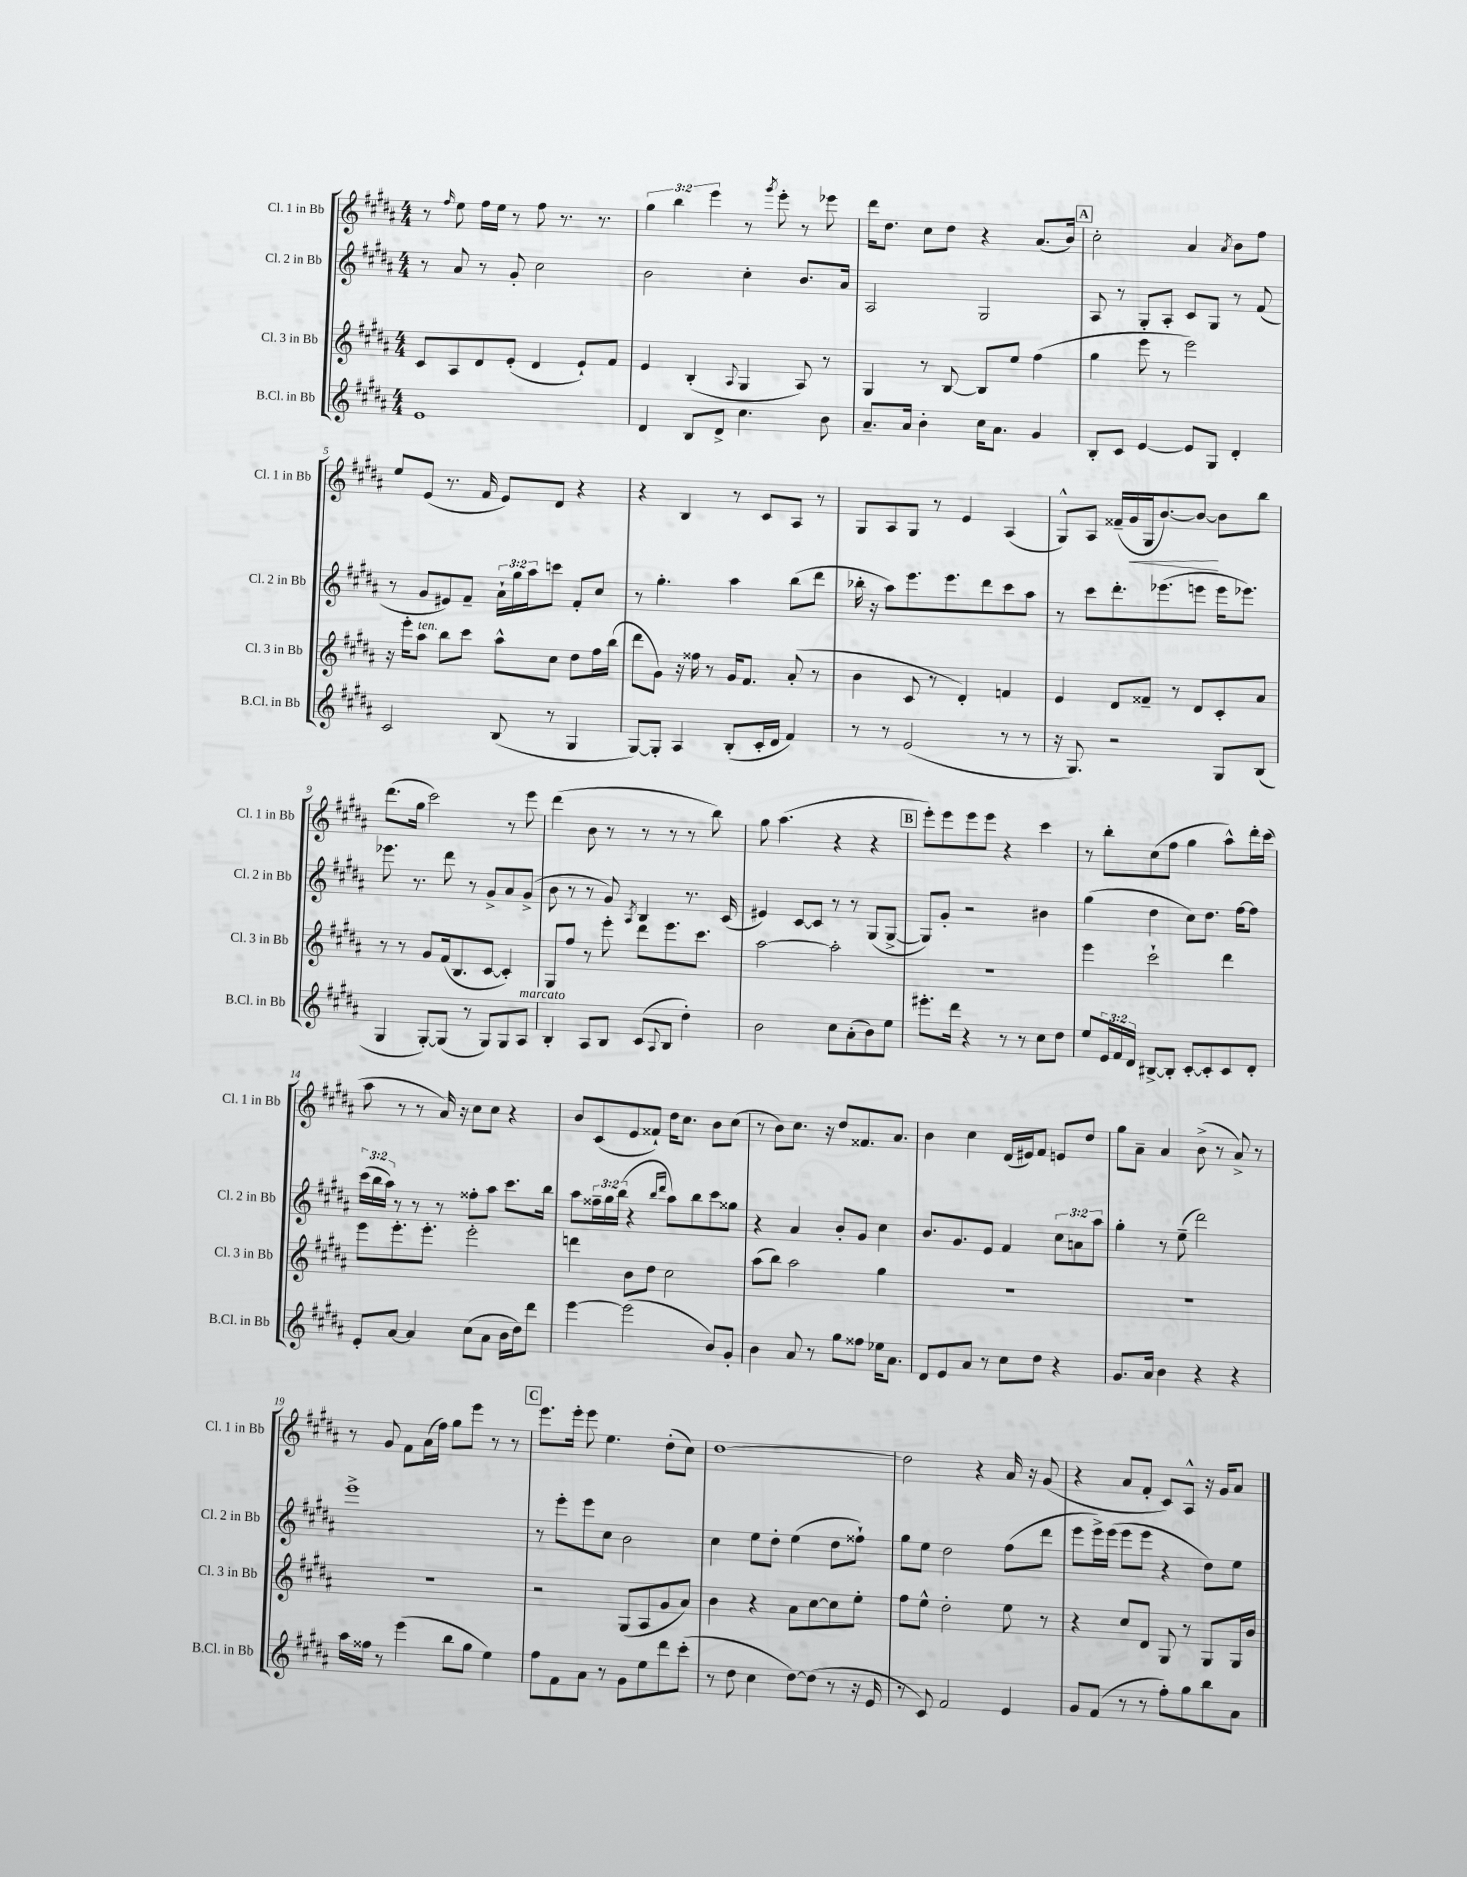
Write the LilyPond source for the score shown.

<<
\new StaffGroup <<
\new Staff = "s0" \with { instrumentName = "Cl. 1 in Bb" shortInstrumentName = "Cl. 1 in Bb" } {
    \clef treble \key b \major \numericTimeSignature \time 4/4 \override Staff.TupletNumber.text = #tuplet-number::calc-fraction-text
    r8 \grace { fis''16 } e''8 fis''16 e''16 r8 fis''8 r8. r8. |
    \tuplet 3/2 { gis''4 b''4 e'''4 } r8 \acciaccatura { gis'''8 } e'''8-. r8 ees'''8 |
    dis'''16 dis''8. cis''8 dis''8 r4 ais'8.( b'16) |
    \mark \markup { \box "A" } cis''2-. ais'4 \acciaccatura { ais'8 } b'8 fis''8 |
    e''8 e'8( r8. fis'16 e'8) dis'8 r4 |
    r4 b4 r8 cis'8 ais8 r8 |
    gis8 ais8 gis8 r8 e'4 ais4( |
    gis8-^) ais8 fisis'16--( gis'16\< gis16 b'8.~) b'8~\! b'8 b''8 |
    dis'''8.( gis''16 cis'''2) r8 e'''8 |
    dis'''4( b'8 r8 r8 r8 r8 b''8) |
    gis''8 ais''4.( r4 r4 |
    \mark \markup { \box "B" } e'''8-.) e'''8 e'''8 e'''8 r4 cis'''4 |
    r8 b''8-. cis''8( fis''8 gis''4 ais''8-^) dis'''16-. cis'''16( |
    ais''8 r8 r8 ais'16) r16 cis''8 cis''8 r4 |
    b'8 cis'8( e'8 fisis'8-!) dis''16 cis''8. b'8 cis''8( |
    r8 b'8) cis''8. r16 dis''8 fisis'8. ais'8. |
    b'4 cis''4 dis'16( eis'16) fis'8 e'8 dis''8 |
    gis''8 ais'8-- ais'4 b'8->( r8 ais'8->) r8 |
    r8 gis'8 fis'8 ais'16( fis''16) gis''8 e'''8 r8 r8 |
    \mark \markup { \box "C" } e'''8. e'''16-. e'''8 e''4. dis''8-.( cis''8) |
    dis''1~ |
    dis''2 r4 ais'16 r16 gis'8( |
    r4 ais'8 fis'8-. cis'8) ais8-^ r16 gis'16 ais'8 \bar "|." |
}
\new Staff = "s1" \with { instrumentName = "Cl. 2 in Bb" shortInstrumentName = "Cl. 2 in Bb" } {
    \clef treble \key b \major \numericTimeSignature \time 4/4 \override Staff.TupletNumber.text = #tuplet-number::calc-fraction-text
    r8 ais'8 r8 gis'8-. cis''2 |
    b'2 cis''4-. b'8. ais'16 |
    ais2 gis2 |
    \mark \markup { \box "A" } ais8 r8 gis8-. ais8-. cis'8 gis8 r8 fis'8( |
    r8 gis'8 eis'8) fis'8-- \tuplet 3/2 { ais'16-! gis''16 ais''16 } c'''8 fis'8-. cis''8 |
    r8 gis''4.-. ais''4 b''8( dis'''8 |
    bes''16-. r16 ais''8) e'''8. e'''8. dis'''8 cis'''8 ais''8 |
    r8 cis'''8 dis'''8.-. ees'''8.( e'''8 e'''16 ees'''8.) |
    ees'''8. r8. dis'''8 r8 gis'8-> ais'8 gis'8->( |
    b'8 r8 r8 gis'8) \acciaccatura { ais8 } b4 r8. cis'16( |
    eis'4) cis'8~ cis'8 r8 r8 gis8( gis8~-> |
    \mark \markup { \box "B" } gis8) gis'8-. r2 bis'4 |
    gis''4( dis''4 cis''8) dis''8. fis''16~ fis''8 |
    \tuplet 3/2 { cis'''16( b''16 ais''16) } r8 r8 r8 fisis''8-. ais''8 cis'''8. b''16 |
    ais''8 \tuplet 3/2 { fisis''16-- gis''16 b''16( } r4 \grace { b''16 dis'''16 } ais''8) b''8 cis'''8 gisis''8 |
    r4 ais'4 b'8-. gis'8 cis''4 |
    b'8. gis'8. e'8 fis'4 \tuplet 3/2 { cis''8 a'8 ais''8 } |
    gis''4-. r8 e''8--( dis'''2) |
    e'''1-> |
    \mark \markup { \box "C" } r8 e'''8-. e'''8 cis''8 b'2 |
    cis''4 e''8 dis''8-. e''4( dis''8 fisis''8-!) |
    gis''8 e''8 dis''2 fis''8( dis'''8 |
    e'''8 e'''16->) e'''16( e'''8 e'''8 r4 dis''8) e''8 \bar "|." |
}
\new Staff = "s2" \with { instrumentName = "Cl. 3 in Bb" shortInstrumentName = "Cl. 3 in Bb" } {
    \clef treble \key b \major \numericTimeSignature \time 4/4
    cis'8 ais8 dis'8 e'8-.( dis'4 e'8-!) fis'8 |
    e'4 b4-.( \appoggiatura { ais8 } gis4 ais8) r8 |
    gis4 r8 b8~ b8 e''8 fis''4( |
    \mark \markup { \box "A" } gis''4 e'''8 r8 e'''2) |
    r16 e'''16-. ais''8^\markup { \italic "ten." } b''8 cis'''8 ais''8-^ cis''8 dis''8 fis''16 b''16( |
    dis'''8 gis'8) r16 fisis''16 r8 gis'16 fis'8. ais'8-.( r8 |
    b'4 cis'8 r8 dis'4-.) f'4 |
    e'4 dis'8 fisis'8-- r8 dis'8 cis'8-. ais'8 |
    r8 r8 gis'8 fis'16( b8. cis'8~ cis'4-.) |
    gis8 fis''8 r8 e'''8-. dis'''8 e'''8. cis'''8. |
    ais''2~ ais''2-. |
    \mark \markup { \box "B" } R1 |
    e'''4 cis'''2-! dis'''4 |
    e'''8 e'''8.-. e'''8.-. e'''2-. |
    d'''4 b'8 dis''8 cis''2 |
    ais''8( b''8) ais''2 gis''4 |
    R1 |
    R1 |
    R1 |
    \mark \markup { \box "C" } r2 gis8( ais8 gis'8 ais'8) |
    b'4 r4 ais'8 cis''8~ cis''8 e''8-. |
    fis''8 e''8-^ dis''2-. e''8 r8 |
    r4 cis''8 dis'8 gis8 r8 gis8 gis16 b'16 \bar "|." |
}
\new Staff = "s3" \with { instrumentName = "B.Cl. in Bb" shortInstrumentName = "B.Cl. in Bb" } {
    \clef treble \key b \major \numericTimeSignature \time 4/4 \override Staff.TupletNumber.text = #tuplet-number::calc-fraction-text
    e'1 |
    dis'4 b8 dis'8-> cis''4. b'8 |
    ais'8.-- ais'16 b'4-. cis''16 ais'8. gis'4 |
    \mark \markup { \box "A" } b8-. cis'8 e'4~ e'8 gis8 dis'4-. |
    cis'2 b8( r8 gis4 |
    gis8~) gis8-. ais4 b8-.( cis'16-. dis'16 fis'4) |
    r8 r8 e'2( r8 r8 |
    r16 gis8.) r2 gis8 b8( |
    gis4 gis8~-.) gis8( r8 gis8) gis8 ais8^\markup { \italic "marcato" } |
    b4-. ais8 b8 cis'8( \appoggiatura { ais8 } b8 dis''4-.) |
    b'2 cis''8 ais'8-.( b'8) e''8 |
    \mark \markup { \box "B" } eis'''8.-. dis'''16 r4 r8 r8 cis''8 dis''8 |
    e''8 \tuplet 3/2 { e'16 fis'16 dis'16 } bis8~-> bis8-. cis'8~-. cis'8-. cis'8 dis'8-. |
    e'8-. ais'8~ ais'4 cis''8( ais'8 b'16 dis''16) dis'''8 |
    e'''4~ e'''2( b'8) gis'8-. |
    b'4 ais'8 r8 gis''8 fisis''8 ees''16 ais'8. |
    dis'8 e'8 ais'8 r8 cis''8 dis''8 r4 |
    gis'8. ais'16 b'4 r4 r4 |
    ais''16 fisis''16 r8 e'''4( b''8 gis''8 e''4) |
    \mark \markup { \box "C" } fis''8 fis'8 ais'8 r8 gis'8 e''8 dis'''8 cis'''8-.( |
    r8 dis''8 cis''4 dis''8~) dis''8( r8 r16 e'16 |
    r8 cis'8) fis'2 e'4 |
    gis'8 fis'8( r8 r8 fis''8-.) gis''8 b''8 ais'8 \bar "|." |
}
>>
>>
